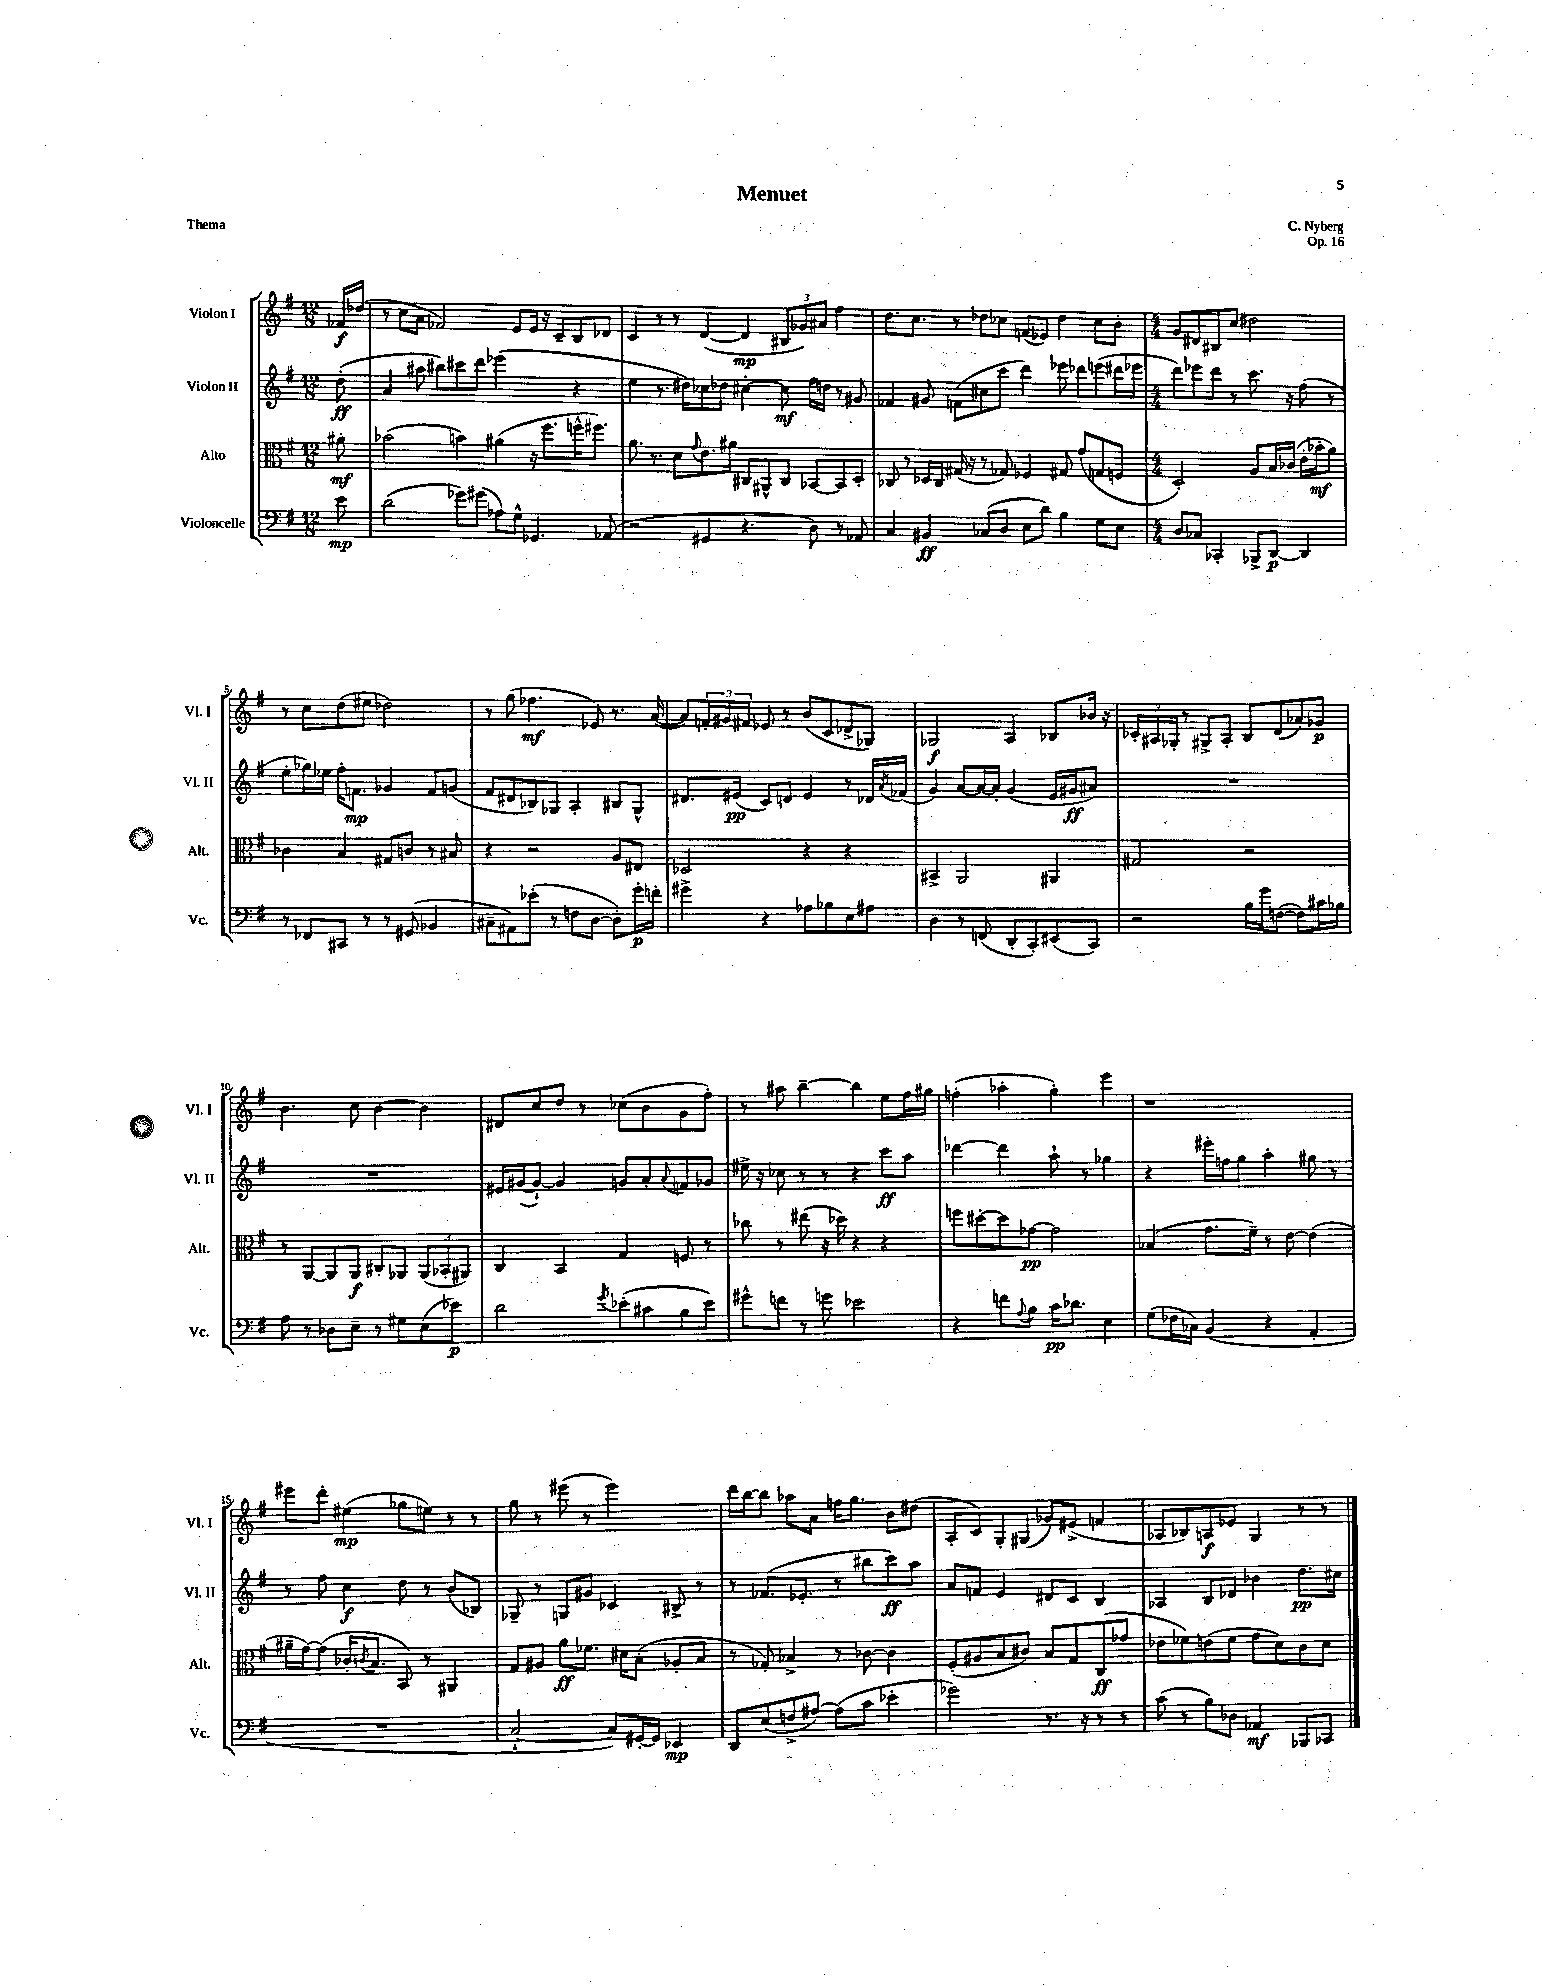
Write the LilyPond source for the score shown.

\header { title = "Menuet" composer = "C. Nyberg" opus = "Op. 16" piece = "Thema" }
<<
\new StaffGroup <<
\new Staff = "s0" \with { instrumentName = "Violon I" shortInstrumentName = "Vl. I" } {
    \clef treble \key g \major \numericTimeSignature \time 12/8 \partial 8
    fes'16\f des''16( |
    r8 c''8 a'8 fes'2) e'8 e'16 r16 c'8-- b8 des'8 |
    c'4 r8 r8 d'4~( d'4\mp \tuplet 3/2 { bis8 ges'8) ais'8 } fis''4 |
    d''8. c''8. r8 des''8 ces''8 f'8( ees'8) des''4 ces''8 b'8-. |
    \numericTimeSignature \time 4/4 g'8 dis'8 bis8 c''8 dis''2 |
    r8 c''8 d''8( eis''8 des''2) |
    r8 g''8( fes''4.\mf ees'8) r8. a'16~( |
    a'8) \tuplet 3/2 { f'16-. gis'16 fis'16 } ees'8 r8 b'8( c'8 des'8-> ges8) |
    ges2\f a4 bes8 bes'16 r16 |
    \tuplet 3/2 { ces'16-. ais16 ges16-. } r8 gis8-> ais8-. b8 d'8( aes'8) ges'8\p |
    b'4. c''8 b'4~ b'4 |
    dis'8 c''8 d''8 r8 ces''8( b'8 g'8 fis''8-.) |
    r8 ais''8 b''4~-- b''4 e''8 fis''16 gis''16 |
    f''4-.( aes''4-. g''4-.) e'''4 |
    r1 |
    eis'''8 d'''8-. eis''4\mp( ges''8 e''8) r8 r8 |
    g''8 r8 eis'''8( r8 eis'''2) |
    d'''16 b''16~ b''8 aes''8 a'8 f''16 g''8. b'8 dis''8( |
    a8-. c'8) g8-. gis8( ges'8) eis'8->( f'4 |
    aes8 bes8) a8\f ees'8 g4 r8 r8 \bar "|." |
}
\new Staff = "s1" \with { instrumentName = "Violon II" shortInstrumentName = "Vl. II" } {
    \clef treble \key g \major \numericTimeSignature \time 12/8 \partial 8
    d''8-.\ff( |
    a'4 ais''8 bis''8) cis'''8 d'''8 ees'''2( r4 |
    e''4 r8. dis''16) ces''8 des''8 cis''4~-. cis''8\mf fis''16 d''16 r8 gis'8 |
    fes'4 gis'8 f'8( cis''8 c'''8 d'''4) ees'''8 des'''8 e'''8( dis'''16 ees'''16 |
    \numericTimeSignature \time 4/4 d'''8) ees'''8 d'''8 r8 c'''8. r16 fis''8( r8 |
    e''8-. ges''16) ees''16 fis''16-. f'8.\mp ges'4 f'8 g'8( |
    fis'8 dis'8 bes8) ges8 a4-. bis8 ges8-^ |
    dis'8. eis'16\pp( c'8) d'8 eis'4 r8 des'16 \acciaccatura { a'8 } fes'16( |
    g'4) a'8~ a'16~ a'16-. g'4( e'16 gis'16\ff ais'8) |
    R1 |
    R1 |
    eis'16 gis'16~( gis'8~-!) gis'4 g'8 a'8-. \appoggiatura { a'8 } f'8 ges'8 |
    eis''16-> r16 ces''8 r8 r8 r4 c'''8\ff a''8 |
    des'''4~ des'''4 a''8-! r8 ges''4 |
    r4 eis'''16-. f''16 g''8 a''4-. gis''8 r8 |
    r8 fis''8 c''4\f d''8 r8 b'8( bes8) |
    ges8-- r8 g8 gis'8 ces'4 bis8-> r8 |
    r8 fes'8.( ees'8.-. r8 bis''8 c'''8\ff) a''8 |
    a'8 f'8 e'4 dis'8 c'8 b4 |
    aes4 b8 des'8 bes'4 d''8.\pp cis''16 \bar "|." |
}
\new Staff = "s2" \with { instrumentName = "Alto" shortInstrumentName = "Alt." } {
    \clef alto \key g \major \numericTimeSignature \time 12/8 \partial 8
    ais'8-.\mf |
    bes'2( b'4) ais'4( r16 fis''8. f''16-^ fis''8.) |
    a'8. r8. d'8 \appoggiatura { g'8 } e'8. ais'16 cis8 ais,8-^ cis8 bes,8~ bes,8 d8-. |
    ces8 r8 des16 ces16 gis16( r16 r8 ges8) fes4 gis8 g'8( g8 f8 |
    \numericTimeSignature \time 4/4 d2-.) a8 b16 ces'16( e'16-. bes'16-.\mf a'8) |
    ces'4 b4 gis8 c'8 r8 bis8 |
    r4 r2 a8 eis8 |
    des2 r4 r4 |
    bis,4-> a,2 ais,4 |
    gis2 r2 |
    r8 a,8~ a,8 a,8\f cis8-. aes,8 \tuplet 3/2 { aes,8( bes,8-. ais,8) } |
    c4 b,4 g4 f8 r8 |
    ces''8 r8 eis''8( r16 des''16) r4 r4 |
    f''8 dis''8~-. dis''8 ges'8~\pp ges'2 |
    bes4( g'8. fis'16--) r8 e'8~ e'4( |
    ais'16-- g'16~) g'8( ces'16-. \acciaccatura { c'8 } b8. b,8) r8 ais,4 |
    g8 ais8 a'8\ff fes'8. dis'16 b8-.( aes8-. b8 |
    r8 ges8-.) bes4-> r8 ces'8~ ces'4 |
    fis8-.( ais8 b8 cis'8) b8 g8 c8\ff( ges'8 |
    ees'8 fes'8) e'8( fes'8 g'8 d'8) c'8 d'8 \bar "|." |
}
\new Staff = "s3" \with { instrumentName = "Violoncelle" shortInstrumentName = "Vc." } {
    \clef bass \key g \major \numericTimeSignature \time 12/8 \partial 8
    e'8\mp |
    d'2( ges'8) gis'8( aes8) g8-^ ges,4. aes,8( |
    r2 gis,4 r4. d8) r8 aes,8 |
    c4 bis,4\ff ces8( d8 e8 d'8) b4 g8 e8 |
    \numericTimeSignature \time 4/4 d8 ces8 ces,4-. bes,,8-> d,8~\p d,4 |
    r8 fes,8 cis,8 r8 r8 gis,8( bes,4 |
    cis8-- ais,8) ees'8-.( r8 f8 d8~ d8-.) g'16-.\p f'16-. |
    gis'4-> r4 aes8 bes8 e8 ais8 |
    d4 r8 f,8( d,8-. c,8-.) eis,8( c,8) |
    r2 b16 g'16 f8~( f8) cis'16 bes16 |
    a8 r8 des8 e8-- r8 gis8 e8( ees'8\p) |
    d'2 \acciaccatura { g'8 } ees'8-.( cis'8 b8 ees'8) |
    gis'8-^ f'8 r8 g'8 ees'2 |
    r4 f'8 \appoggiatura { a8 } b8 c'16\pp des'8. e4 |
    g8( fes16 ces16) b,4( r4 a,4-. |
    R1 |
    c2~-! c8) gis,16~-. gis,16 ees,4\mp |
    d,8 e8( f8-> ais8~) ais8( c'8 ees'4-. |
    ges'2) r8. r16 r8 r8 |
    c'8( r8 b8) des8 aes,4\mf bes,,8 ces,8 \bar "|." |
}
>>
>>
